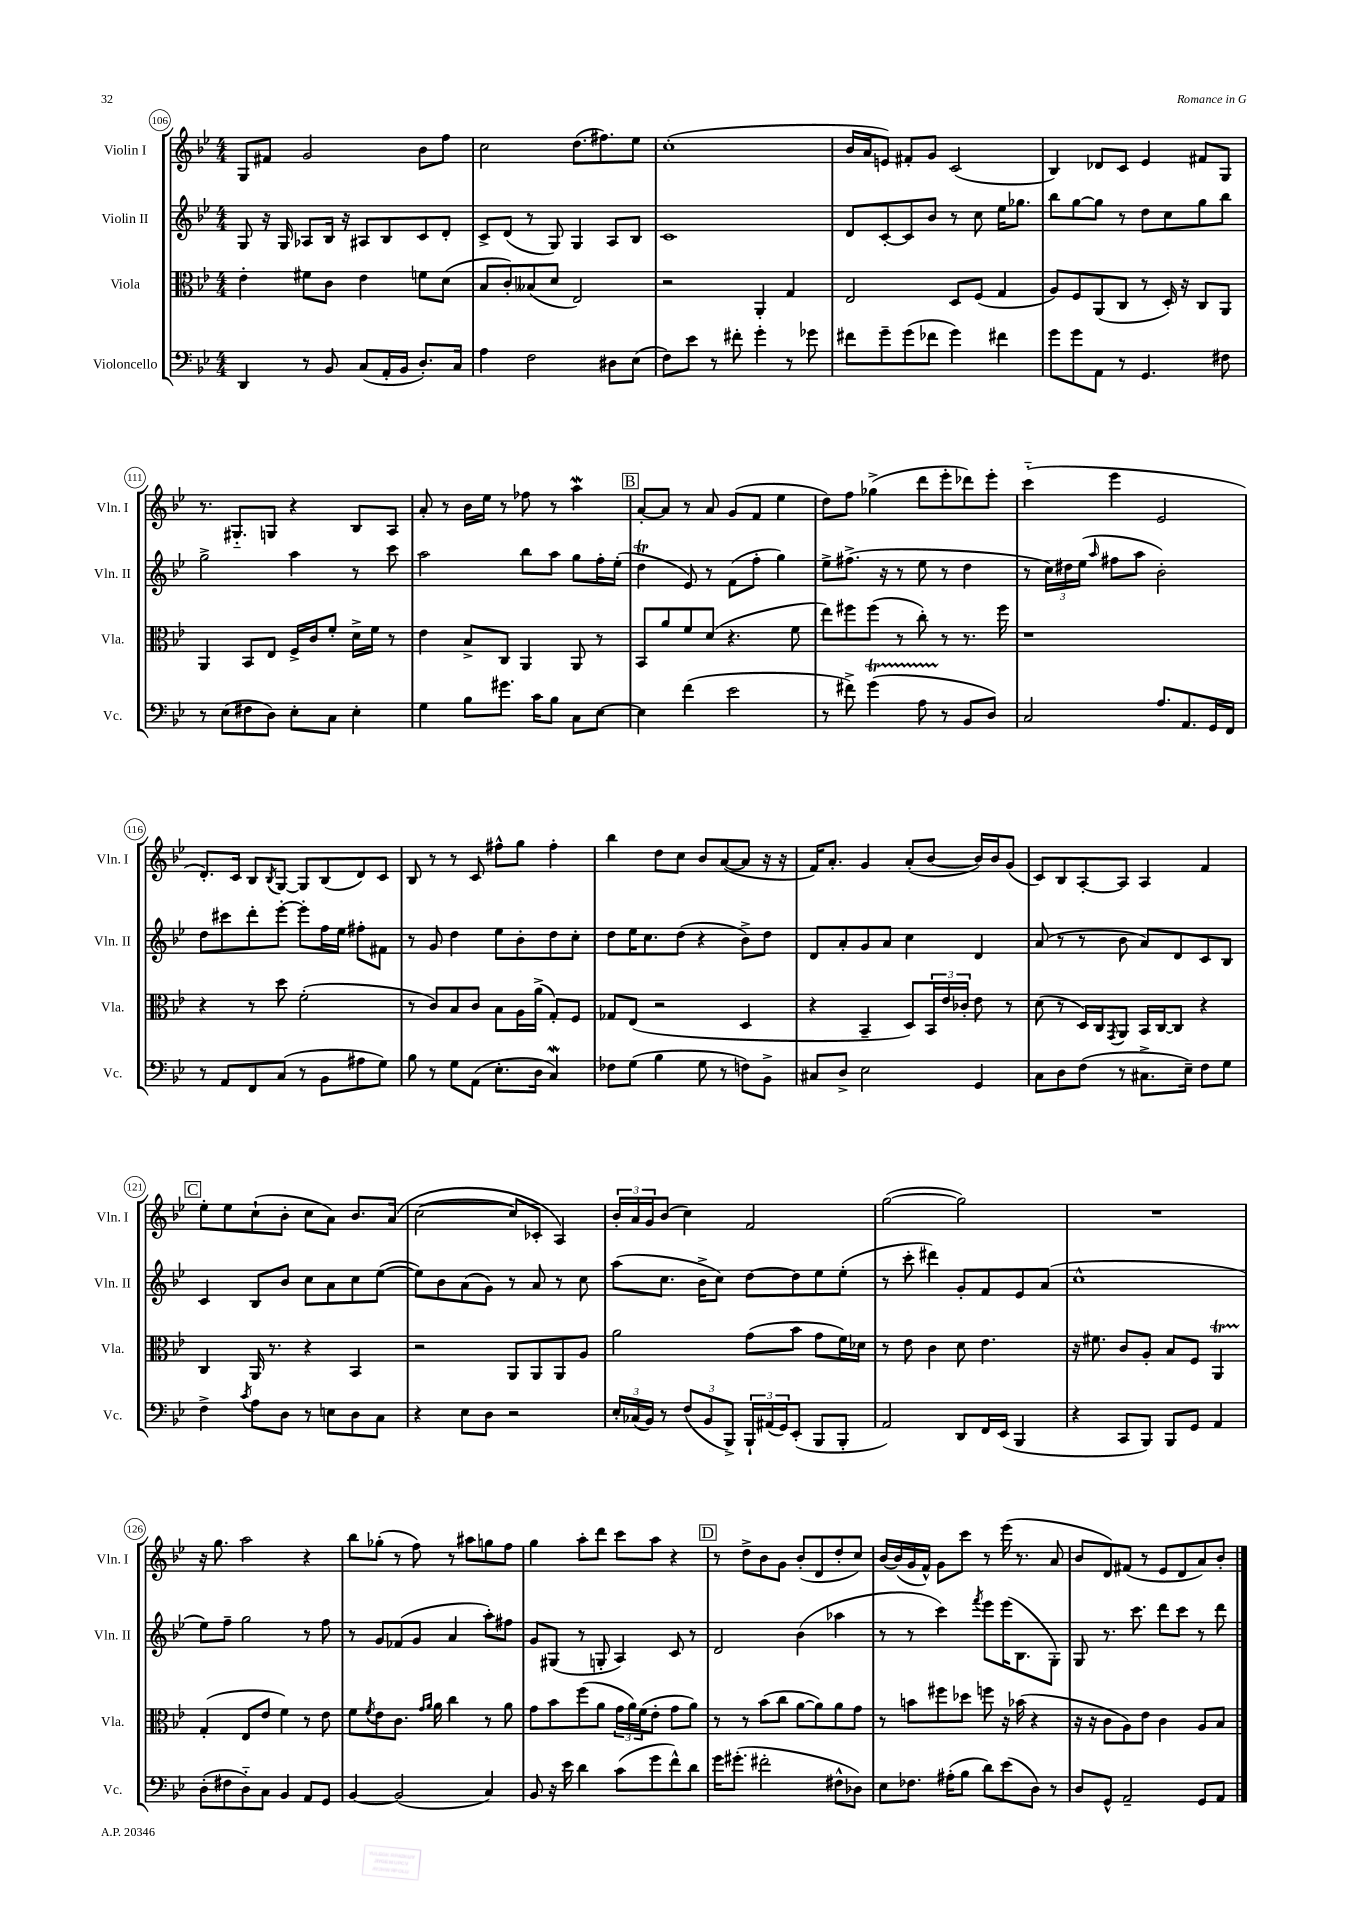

**kern	**kern	**kern	**kern
*staff4	*staff3	*staff2	*staff1
*clefF4	*clefC3	*clefG2	*clefG2
*k[b-e-]	*k[b-e-]	*k[b-e-]	*k[b-e-]
*M4/4	*M4/4	*M4/4	*M4/4
4DD/	4e-'\	8G/	8G/L
.	.	16r	8f#/J
.	.	16G/	.
8r	8f#\L	8A-/L	2g/
8BB-/	8c\J	16B-/Jk	.
.	.	16r	.
(8C/L	4e-\	8A#/L	.
16AA'/L	.	8B-/	.
16BB-/JJ	.	.	.
8.D'/L)	8f\L	8c/	8b-\L
.	(8d\J	8d'/J	8ff\J
16C/Jk	.	.	.
=	=	=	=
4A\	8B-/L	8c^/L	2cc\
.	8c'/)	(8d/J	.
2F\	(8B--/	8r	.
.	8d/J	8G/)	.
.	2E-/)	4G/	(8.dd\L
.	.	.	8.ff#\)
8D#\L	.	8A/L	.
(8E-\J	.	8B-/J	8ee-\J
=	=	=	=
8F\L)	2r	1c	(1cc'
8e-\J	.	.	.
8r	.	.	.
8f#'\	.	.	.
4g'\	4AA'/	.	.
8r	4G/	.	.
8g-\	.	.	.
=	=	=	=
8f#\L	2E-/	8d/L	16b-/LL
.	.	.	16a/J
8g~\	.	[8c'/	8e/J)
(8g\	.	8c/]	8f#'/L
8f-\J	.	8b-/J	8g/J
4g\)	8D/L	8r	(2c/
.	(8F/J	8cc\	.
4f#\	4G/	16ee-\LK	.
.	.	8.gg-\J	.
=	=	=	=
8g\L	8A/L)	8bb-\L	4B-/)
8g\	8F/	[8gg\	.
8AA\J	(8AA/	8gg\]J	8d-/L
8r	8C/J	8r	8c/J
4.GG/	8r	8dd\L	4e-/
.	16D'/)	8cc\	.
.	16r	.	.
.	8C/L	8gg\	8f#/L
8F#\	8AA/J	8bb-\J	8G/J
=	=	=	=
8r	4AA/	2gg^\	8.r
(8E-\L	.	.	.
.	.	.	8.G#'~/L
8F#\	8BB-/L	.	.
8D\J)	8E-/J	.	8G/J
8E-'\L	16F^/LL	4aa\	4r
.	16c/J	.	.
8C\J	8f'/J	.	.
4E-'\	16d^\LL	8r	8B-/L
.	16f\JJ	.	.
.	8r	8ccc\	8A/J
=	=	=	=
4G\	4e-\	2aa\	8a'/
.	.	.	8r
8B-\L	8B-^/L	.	16b-\LL
.	.	.	16ee-\JJ
8.g#\J	8C/J	.	8r
.	4AA/	8bb-\L	8ff-\
16c\LK	.	.	.
8B-\J	.	8aa\J	8r
8C\L	8AA/	8gg\L	4aa\
[8E-\J	8r	16ff'\L	.
.	.	(16ee-'\JJ	.
=	=	=	=
4E-\]	8BB-/L	4dd\	[8a'/L
.	8a/	.	8a/]J
(4f\	8f/	8e-/)	8r
.	(8d/J	8r	8a/
2e-\	4.r	(8f\L	(8g/L
.	.	8ff'\J	8f/J
.	.	4gg\)	4ee-\
.	8f\	.	.
=	=	=	=
8r	8ee-\L)	8ee-^\L	8dd\L)
8f#^\)	8ff#\	(8.ff#^\J	8ff\J
(4g\	(8ff#\J	.	(4gg-^\
.	.	16r	.
.	8r	8r	.
8A\	8cc'\)	8ee-\	8ddd\L
8r	8r	8r	8eee-'\
8BB-/L	8.r	4dd\	8ddd-\)
8D/J)	.	.	8eee-'\J
.	16ff#\	.	.
=	=	=	=
2C/	1r	8r	(4ccc'~\
.	.	24cc\LL)	.
.	.	24dd#\	.
.	.	(24ee-\JJ	.
.	.	16qqaa/	.
.	.	8ff#\L	4eee-\
.	.	8aa\J	.
8.A/L	.	2b-'\)	2e-/
8.AA/	.	.	.
16GG/L	.	.	.
16FF/JJ	.	.	.
=	=	=	=
8r	4r	8dd\L	8.d'/L)
8AA/L	.	8ccc#\	.
.	.	.	16c/Jk
8FF/	8r	8ddd'\	8B-/L
.	.	.	8qB-/
(8C/J	8dd\	[8eee-'\J	[8G/J
8r	(2f'\	8eee-'\]L	8G/]L
8BB-\L	.	16ff\L	(8B-/
.	.	16ee-\JJ	.
8A#\	.	8ff#'\L	8d/)
8G\J)	.	8f#\J	8c/J
=	=	=	=
8B-\	8r	8r	8B-/
8r	8c/L)	8g/	8r
8G\L	8B-/	4dd\	8r
(8AA\J	8c/J	.	8c/
8.E-'\L	8B-\L	8ee-\L	8ff#^^\L
.	16A\L	8b-'\	8gg\J
16D\Jk	(16a^\JJ	.	.
4C/)	8G'/L)	8dd\	4ff#'\
.	8F/J	8cc'\J	.
=	=	=	=
8F-\L	8G-/L	8dd\L	4bb-\
(8G\J	(8E-/J	16ee-\K	.
.	.	8.cc\	.
4B-\	2r	.	8dd\L
.	.	(8dd\J	8cc\J
8G\	.	4r	8b-/L
8r	.	.	([8a/
8F\L)	4D/	8b-^\L)	8a/]J
8BB-^\J	.	8dd\J	16r
.	.	.	16r
=	=	=	=
8C#/L	4r	8d/L	16f/LK)
.	.	.	8.a'/J
8D^/J	.	8a'/	.
2E-\	4BB-~/	8g/	4g/
.	.	8a/J	.
.	8D/L)	4cc\	(8a'/L
.	24BB-/L	.	[8b-/J
.	24e-/	.	.
.	24c-'/JJ	.	.
4GG/	8e-\	4d/	16b-/]LL)
.	.	.	16b-/J
.	8r	.	(8g/J
=	=	=	=
8C\L	(8d\	(8a/	8c/L)
8D\	8r	8r	8B-/
(8F\J	16D/LL)	8r	[8A'/
.	16C/J	.	.
.	8qGG/	.	.
8r	8AA/J	8b-\	8A/]J
8.C#^\L	16BB-/LL	8a/L)	4A/
.	[16C/J	.	.
.	8C/]J	8d/	.
16E-~\Jk)	.	.	.
8F\L	4r	8c/	4f/
8G\J	.	8B-/J	.
=	=	=	=
4F^\	4C/	4c/	8ee-'\L
.	.	.	8ee-\
8qc/	.	.	.
8A\L	16AA/	8B-/L	(8cc`\
.	8.r	.	.
8D\J	.	8b-/J	8b-'\J
8r	4r	8cc\L	8cc\L
8E\L	.	8a\	8a\J)
8D\	4BB-/	8cc\	8.b-/L
8C\J	.	([8ee-\J	.
.	.	.	&(16a/Jk
=	=	=	=
4r	2r	8ee-\]L)	([2cc\
.	.	8b-\	.
8E-\L	.	(8a\	.
8D\J	.	8g\J)	.
2r	8AA/L	8r	8cc/]L)
.	8AA/	8a/	8c-'/J
.	8AA/	8r	4A/&)
.	8A/J	8cc\	.
=	=	=	=
24E-'/LL	2a\	(8aa\L	24b-'/LL
(24C-/	.	.	24a/
24BB-/JJ)	.	.	24g/J
8r	.	8.cc\J	(8b-/J
(12F/L	.	.	4cc\)
.	.	16b-^\LK	.
12BB-/	.	.	.
.	.	8cc\J)	.
12BBB-^/J)	.	.	.
24BBB-`/LL	(8g\L	[8dd\L	2f/
(24AA#/	.	.	.
24GG/J)	.	.	.
(8EE-'/J	8b-\J	8dd\]	.
8BBB-/L	8g\L	8ee-\	.
8BBB-'/J	16f\L)	(8ee-'\J	.
.	16d-\JJ	.	.
=	=	=	=
2AA/)	8r	8r	([2gg\
.	8e-\	8ccc'\	.
.	4c\	4ddd#\)	.
8DD/L	8d\	8g'/L	2gg\])
16FF/L	4.e-\	8f/	.
(16EE-/JJ	.	.	.
4BBB-/	.	8e-/	.
.	.	(8a/J	.
=	=	=	=
4r	16r	1cc^^	1r
.	8.f#\	.	.
8CC/L	8c/L	.	.
8BBB-/J)	8A'/J	.	.
8BBB-/L	8B-/L	.	.
8GG/J	8F/J	.	.
4AA/	4AA/	.	.
=	=	=	=
(8D'\L	(4G'/	8ee-\L)	16r
.	.	.	8.gg\
8F#\	.	8ff~\J	.
8D'~\)	8E-/L	2gg\	2aa\
8C\J	8e-/J	.	.
4BB-/	4f\)	.	.
8AA/L	8r	8r	4r
8GG/J	8e-\	8ff\	.
=	=	=	=
[4BB-/	8f\L	8r	8bb-\L
.	8qf/	.	.
.	8e-\	8g/L	(8gg-'\J
(2BB-/]	8.c\J	(8f-/	8r
.	.	8g/J	8ff\)
.	16qqg/LL	.	.
.	16qqa/JJ	.	.
.	16a\	.	.
.	4cc\	4a/	8r
.	.	.	8aa#\L
4C/)	8r	8aa'\L)	8gg\
.	8a\	8ff#\J	8ff\J
=	=	=	=
8BB-/	8g\L	8g/L	4gg\
16r	8b-\	(8G#/J	.
16e-\	.	.	.
4d\	(8ff\	8r	8aa'\L
.	8a\J	8G'/	8ddd\J
(8c\L	24g\LL	4A/)	8ccc\L
.	24a\)	.	.
.	(24f\J	.	.
8g\	8e-'\J	.	8aa\J
8f^^\)	8g\L	8c/	4r
8d\J	8a\J)	8r	.
=	=	=	=
16g\LK	8r	2d/	8r
(8.g#'\J	.	.	.
.	8r	.	8dd^\L
2f#'\	(8b-\L	.	8b-\
.	8cc\J	.	8g\J
.	[8a\L	(4b-\	(8b-'/L
.	8a\])	.	8d/
8F#^^\L	8a\	4aa-\	8dd'/
8D-\J)	8g\J	.	8cc/J)
=	=	=	=
8E-\L	8r	8r	[16b-/LL
.	.	.	(16b-/]
8.F-\J	8b\L	8r	16g/
.	.	.	16f^^/JJ)
.	8ff#\	4ccc\)	8g\L
(16A#'\LK	.	.	.
8B-\J	8dd-\J	.	8ccc\J
.	.	8qfff/	.
8d\L)	8ff\	8eee-\L	8r
(8e-\	16r	(16eee-\K	(16eee-\
.	(16b-\	8.B-\	8.r
8D\J)	4r	.	.
8r	.	8G'\J)	8a/
=	=	=	=
8D/L	16r	8G/	8b-/L
.	16r	.	.
8GG^^/J	8c\L	8.r	8d/)
2AA~/	8A\)	.	(8f#/J
.	.	8.ccc\	.
.	8e-\J	.	8r
.	4c\	8ddd\L	8e-/L
.	.	8ccc\J	8d/
8GG/L	8A/L	8r	8a/)
8AA/J	8B-/J	8ddd\	8b-'/J
==	==	==	==
*-	*-	*-	*-
